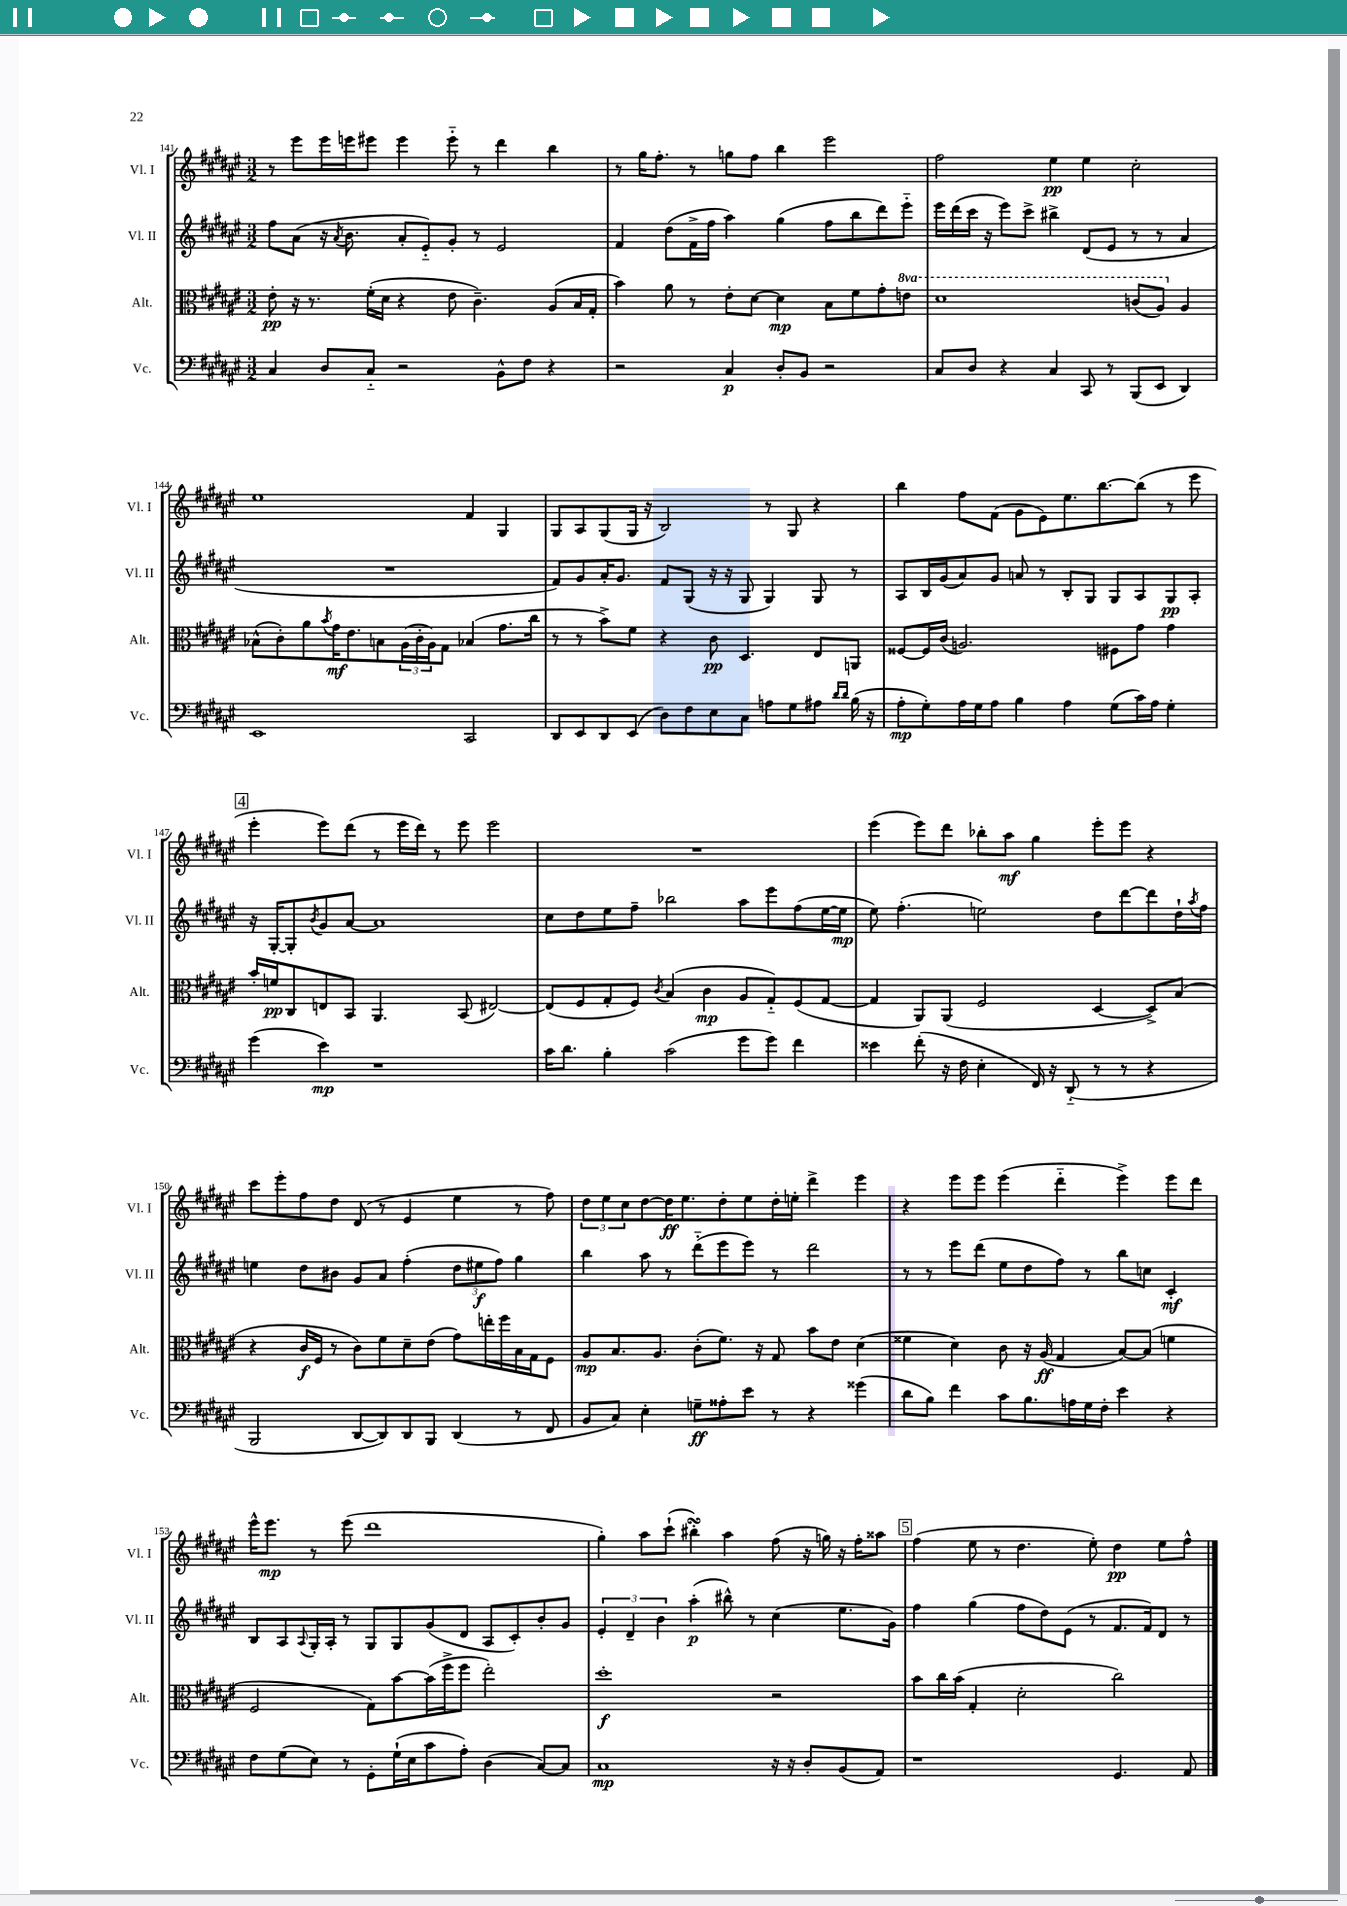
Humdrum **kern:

**kern	**kern	**kern	**kern
*staff4	*staff3	*staff2	*staff1
*clefF4	*clefC3	*clefG2	*clefG2
*k[f#c#g#d#a#e#]	*k[f#c#g#d#a#e#]	*k[f#c#g#d#a#e#]	*k[f#c#g#d#a#e#]
*M3/2	*M3/2	*M3/2	*M3/2
4C#	8e#'	8ff#	8r
.	16r	(8a#	8eee#
.	8.r	.	.
8D#	.	16r	16eee#
.	.	8qa#	.
.	.	8.b	16eee
8C#'~	(16f#'	.	8eee#
.	16d#	.	.
2r	4r	8a#'	4eee#
.	.	8e#'~)	.
.	8e#	8g#'	8eee#'~
.	4.c#~)	8r	8r
8BB^^	.	2e#	4ddd#
8F#	.	.	.
4r	(8A#	.	4bb
.	16B	.	.
.	16G#'	.	.
=	=	=	=
2r	4b)	4f#	8r
.	.	.	16gg#
.	.	.	8.ff#'
.	8a#	(8dd#	.
.	8r	16f#^	8r
.	.	16ff#	.
4C#	8e#'	4aa#)	8gg
.	[8d#	.	8ff#
8D#'	4d#]	(4gg#	4bb
8BB	.	.	.
2r	8B	8ff#	2eee#
.	8f#	8bb	.
.	8g#'	8ddd#)	.
.	8ee	8eee#'~	.
=	=	=	=
8C#	1dd#	16eee#	2ff#
.	.	(16ddd#	.
8D#	.	16ccc#	.
.	.	16r	.
4r	.	8eee#)	.
.	.	8ccc#^	.
4C#	.	4bb#^	4ee#
8CC#	.	(8d#	4ee#
8r	.	8e#	.
(8BBB	(8cc	8r	2cc#'
8EE#	8a#)	8r	.
4DD#)	4A#	4a#	.
=	=	=	=
1EE#	(8B-^^	1.r	1ee#
.	8c#')	.	.
.	8a#	.	.
.	8qb	.	.
.	16g#	.	.
.	8.e#	.	.
.	8B	.	.
.	(24A#	.	.
.	24c#'	.	.
.	24A#)	.	.
.	8G#	.	.
2CC#	(4B-	.	4f#
.	8.g#	.	4G#
.	16cc#	.	.
=	=	=	=
8DD#	8r	8f#)	8G#
8EE#	8r	8g#	8A#
8DD#	8b^)	16a#'	(8G#
.	.	8.g#	.
(8EE#	8f#	.	16G#
.	.	.	16r
8D#)	4r	8f#	2B)
8F#	.	(8G#	.
8E#	8c#	16r	.
.	.	16r	.
8C#	4.D#	8G#	.
8A	.	4G#)	8r
8G#	.	.	8G#
8A#	8E#	8G#	4r
16qqd#	.	.	.
16qqd#	.	.	.
(16B	8AA	8r	.
16r	.	.	.
=	=	=	=
8A#'	[8F##	8A#	4bb
8G#')	16F##]	16B	.
.	(16c#	(16g#	.
16A#	2.A)	8a#)	8ff#
16G#	.	.	.
8A#	.	8g#	(8f#
4B	.	8a	8g#
.	.	8r	8e#)
4A#	.	8B'	8.ee#
.	.	8G#	.
.	.	.	[8.bb
(8G#	8F#	8G#	.
16c#)	8g#	8A#	(8bb]
16A#	.	.	.
4G#'	4g#	8G#	8r
.	.	8A#'	8eee#
=	=	=	=
(4g#	16b'	16r	4eee#'
.	16f	[16G#'	.
.	8C#	8G#']	.
.	.	8qb	.
4e#)	8E	8g#	8eee#)
.	8BB	[8a#	(8ddd#
1r	4.AA#	1a#]	8r
.	.	.	16eee#
.	.	.	16ddd#)
.	.	.	8r
.	(8BB	.	8eee#
.	[2E#)	.	2eee#
=	=	=	=
16c#	(8E#]	8cc#	1.r
8.d#	.	.	.
.	8F#	8dd#	.
4B'	8G#'	8ee#	.
.	8F#)	8ff#~	.
.	8qc#	.	.
(2c#	(4B	2bb-	.
.	4c#	.	.
8g#	8A#	8aa#	.
8g#)	8G#'~)	8eee#	.
4f#	(8F#	(8ff#	.
.	[8G#	[16ee#	.
.	.	16ee#]	.
=	=	=	=
4e##	4G#]	8ee#)	(4eee#
.	.	(4.ff#'	.
(8f#'	8AA#)	.	8eee#)
16r	(8AA#	.	8ddd#
16F#	.	.	.
4E#'	2F#	2ee)	8bb-'
.	.	.	8aa#
16FF#)	.	.	4gg#
16r	.	.	.
(8DD#'~	.	.	.
8r	[4D#	8dd#	8eee#'
8r	.	[8ddd#	8eee#
4r	8D#^])	8ddd#]	4r
.	(8B	16dd#`	.
.	.	8qaa#	.
.	.	16ff#	.
=	=	=	=
2BBB	4r	4ee	8ccc#
.	.	.	8eee#'
.	16c#	8dd#	8ff#
.	16F#	.	.
.	8r	8b#	8dd#
[8DD#	8c#)	8g#	(8d#
8DD#])	8f#	8a#	8r
8DD#	8d#~	(4ff#'	4e#
8BBB	(8e#	.	.
(4DD#	8g#)	12dd#	4ee#
.	.	12ee#	.
.	16ee'	.	.
.	.	12ff#)	.
.	16ff#	.	.
8r	16B	4gg#	8r
.	16G#	.	.
8FF#	8F#	.	8ff#)
=	=	=	=
8BB	8A#	4bb	12dd#
.	.	.	12ee#
8C#)	8.B	.	.
.	.	.	12cc#
4E#'	.	8aa#	[8dd#
.	8.A#	.	.
.	.	8r	16dd#]
.	.	.	8.ee#
8G~	(8c#'	(8ddd#'~	.
8A##'	8.f#)	8eee#	8dd#'
8e#	.	8eee#)	8ee#
.	16r	.	.
8r	8G#	8r	16dd#'
.	.	.	16ee'
4r	8b	2ddd#	4ddd#^
.	8e#	.	.
(4g##	(4d#	.	4eee#
=	=	=	=
8d#	4f##	8r	4r
8B)	.	8r	.
4f#	4d#)	8eee#	8eee#
.	.	(8ddd#	8eee#
8c#	8c#	8ee#	(4eee#
8.B	16r	8dd#	.
.	(16A#	.	.
.	4G#	8ff#)	4ddd#'~
16A	.	.	.
16G#	.	8r	.
16F#'	.	.	.
4e#	[8B)	8bb	4eee#^)
.	(8B]	8cc	.
4r	4f	4c#'	8eee#
.	.	.	8ddd#
=	=	=	=
8F#	2F#	8B	16eee#^^
.	.	.	8.eee#
(8G#	.	8A#	.
.	.	8qqA#	.
8E#)	.	16G#'	8r
.	.	16A#'	.
8r	.	8r	(8eee#
8GG#'	8G#)	8G#	1ddd#
(16G#`	[8b	8G#	.
16E#	.	.	.
8c#	(16b]	(8g#	.
.	16ff#^	.	.
8A#')	8ff#	8d#	.
(4D#	2ee#')	8A#	.
.	.	8c#')	.
[8C#)	.	8b'	.
8C#]	.	8g#	.
=	=	=	=
1C#	1dd#'	6e#'	4gg#')
.	.	6d#~	.
.	.	.	8aa#
.	.	6b	.
.	.	.	(8ccc#`
.	.	(4aa#'	4bb#')
.	.	8bb#^^)	4aa#
.	.	8r	.
16r	2r	(4cc#	(8ff#
16r	.	.	.
8D#'	.	.	16r
.	.	.	16gg)
(8BB	.	8.ee#	16r
.	.	.	16ff#'
8AA#)	.	.	8aa##
.	.	16g#)	.
=	=	=	=
1r	8b	4ff#	(4ff#
.	16cc#	.	.
.	(16b	.	.
.	4G#'	(4gg#	8ee#
.	.	.	8r
.	2d#'	8ff#	4.dd#
.	.	8dd#)	.
.	.	(8e#	.
.	.	8r	8ee#')
4.GG#	2cc#)	8.f#	4dd#
.	.	16f#)	.
.	.	8d#	8ee#
8AA#	.	8r	8ff#^^
==	==	==	==
*-	*-	*-	*-
